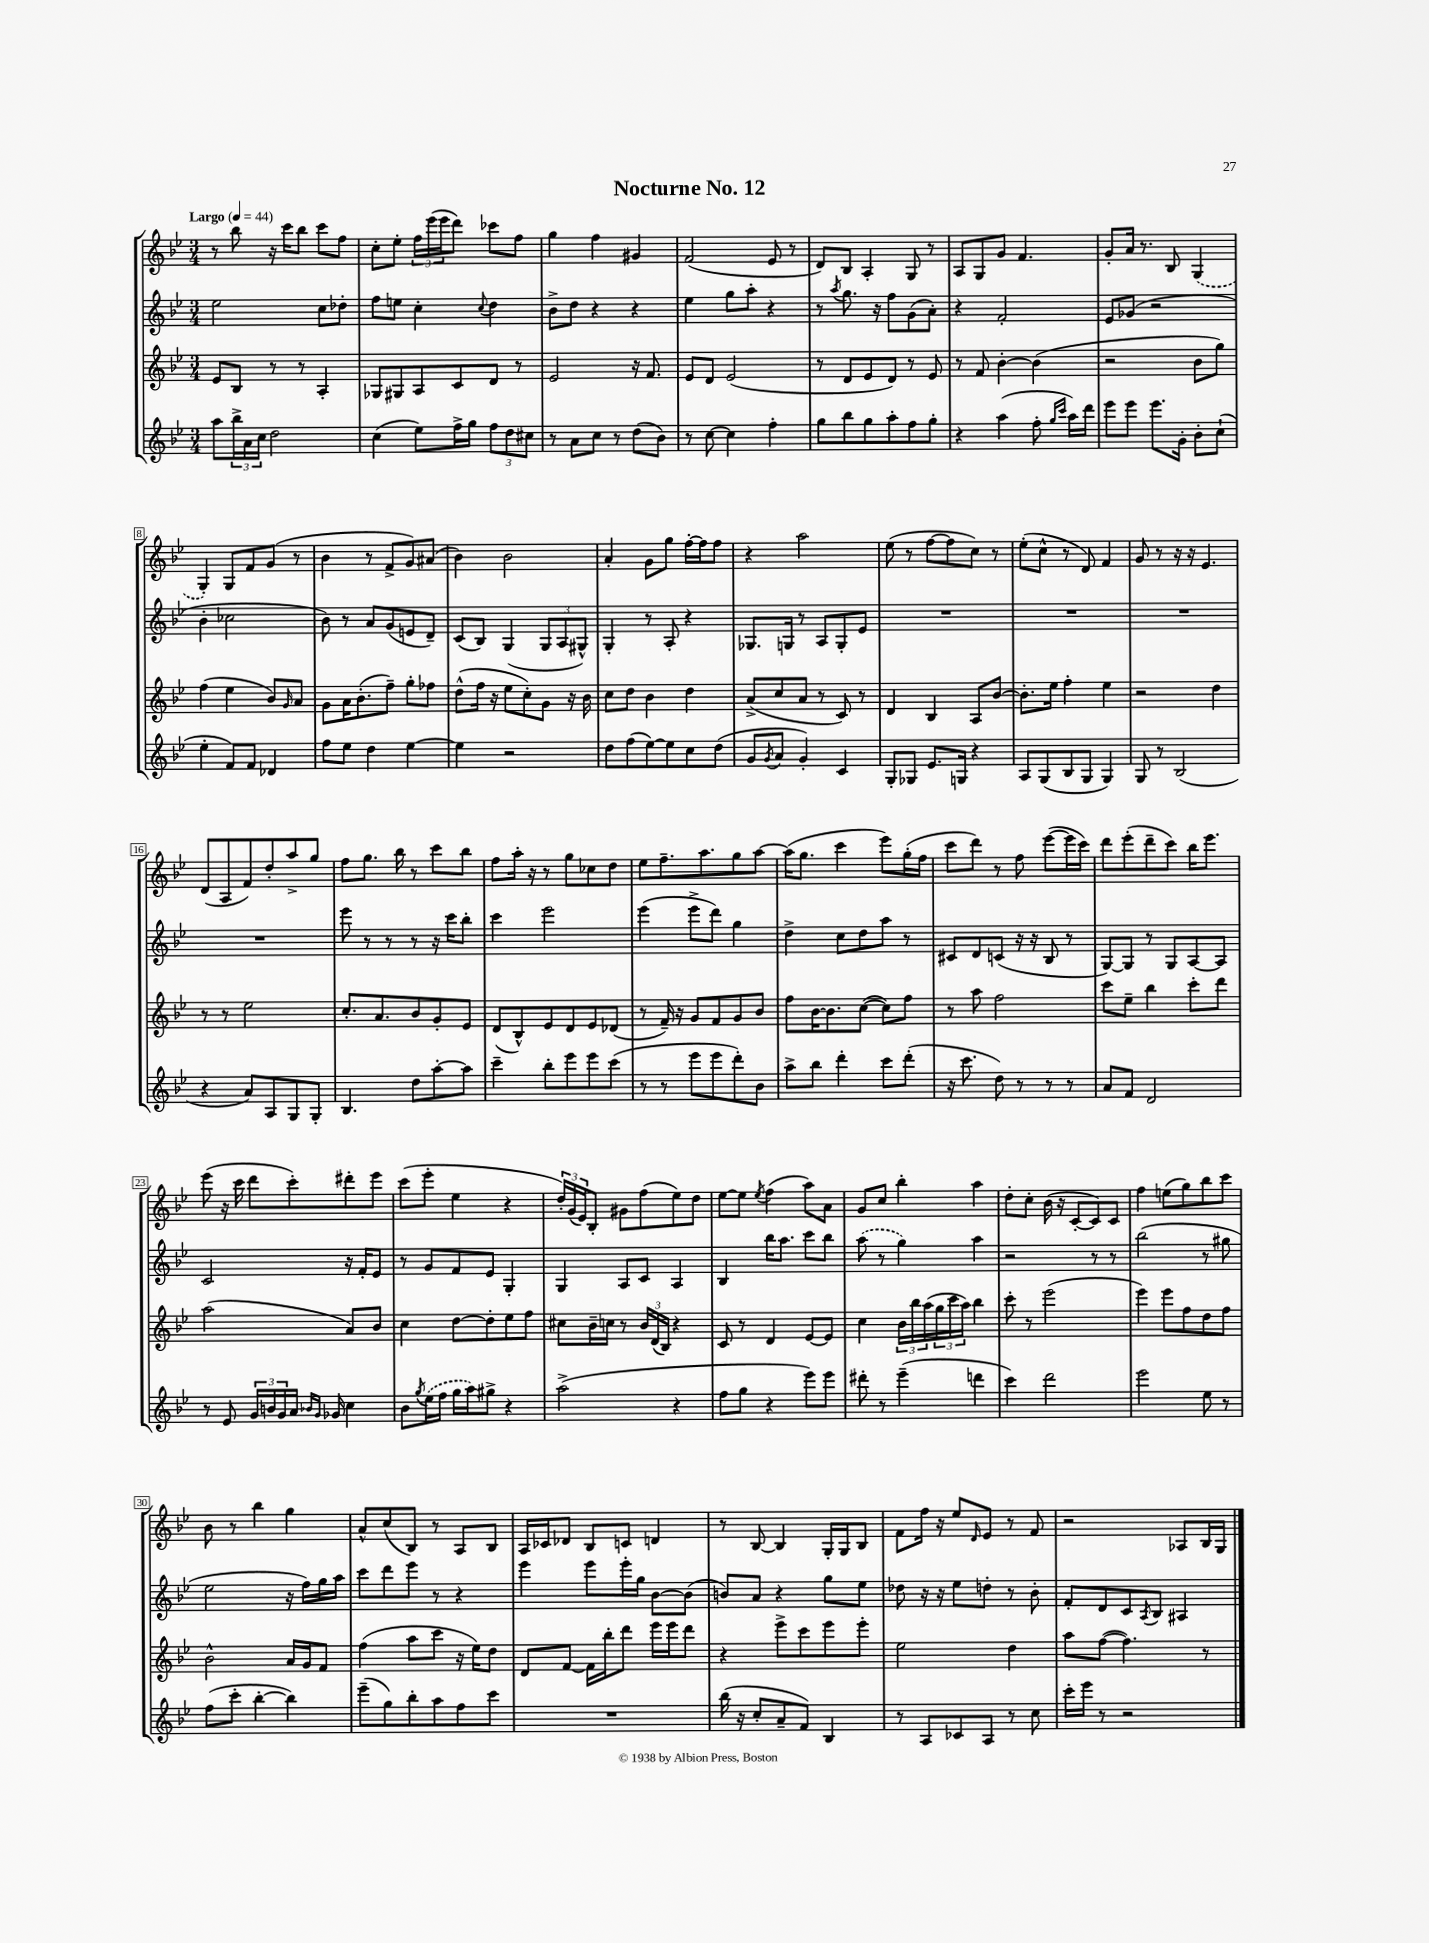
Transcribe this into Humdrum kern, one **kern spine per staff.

**kern	**kern	**kern	**kern
*staff4	*staff3	*staff2	*staff1
*clefG2	*clefG2	*clefG2	*clefG2
*k[b-e-]	*k[b-e-]	*k[b-e-]	*k[b-e-]
*M3/4	*M3/4	*M3/4	*M3/4
*MM44	*MM44	*MM44	*MM44
8aa	8e-	2ee-	8r
24bb-^	8B-	.	8bb-
24a	.	.	.
24cc	.	.	.
2dd	8r	.	16r
.	.	.	16ccc
.	8r	.	8bb-
.	4A'	8cc	8ccc
.	.	8dd-'	8ff
=	=	=	=
(4cc	8G-	8ff	8cc'
.	8G#	8ee	8ee-'
8ee-)	8A	4cc'	24ff
.	.	.	(24eee-
.	.	.	24eee-
16ff^	8c	.	8ddd)
16gg	.	.	.
.	.	8qqcc	.
12ff	8d	4dd	8ccc-
12dd	.	.	.
.	8r	.	8ff
12cc#	.	.	.
=	=	=	=
8r	2e-	8b-^	4gg
8a	.	8dd	.
8cc	.	4r	4ff
8r	.	.	.
(8dd	16r	4r	4g#
.	8.f	.	.
8b-)	.	.	.
=	=	=	=
8r	8e-	4ee-	(2f
[8cc	8d	.	.
4cc]	(2e-	8gg	.
.	.	8aa'	.
4ff'	.	4r	8e-
.	.	.	8r
=	=	=	=
8gg	8r	8r	8d)
.	.	8qaa	.
8bb-	8d	8.gg	8B-
8gg	8e-	.	4A'
.	.	16r	.
8aa'	8d)	8ff	.
8ff	8r	(8g	8G
8gg'	8e-	8a')	8r
=	=	=	=
4r	8r	4r	8A
.	8f	.	8G
(4aa	[4b-'	2f'	8g
.	.	.	4.f
8ff'	(4b-]	.	.
16qqgg	.	.	.
16qqccc	.	.	.
16aa)	.	.	.
16ddd	.	.	.
=	=	=	=
8eee-	2r	8e-	8g'
8eee-	.	(8g-	16a
.	.	.	8.r
8.eee-	.	2r	.
.	.	.	8B-
16g'	.	.	.
8b-'	8b-	.	(4G
(8cc`	8gg)	.	.
=	=	=	=
4ee-'	(4ff	4b-'	4G')
8f)	4ee-	2cc-	8G
8f	.	.	8f
4d-	8b-)	.	(8g
.	16qqg	.	.
.	8a	.	8r
=	=	=	=
8ff	8g	8b-)	4b-
8ee-	16a	8r	.
.	(8.b-'	.	.
4dd	.	8a	8r
.	8ff~)	(8g	8f^
[4ee-	8gg'	8e	8g)
.	8ff-	8d~)	(8a#
=	=	=	=
4ee-]	(8dd^^	(8c	4b-)
.	16ff	8B-)	.
.	16r	.	.
2r	8ee-	(4G	2b-
.	8cc')	.	.
.	8g	12G	.
.	.	12A	.
.	16r	.	.
.	.	12G#^^)	.
.	16b-	.	.
=	=	=	=
8dd	8cc	4G'	4a'
(8ff	8dd	.	.
[8ee-)	4b-	8r	8g
8ee-]	.	8A'	8gg
8cc	4dd	4r	[16ff'
.	.	.	16ff]
(8dd	.	.	8ff
=	=	=	=
8g	(8a^	8.G-	4r
8qg	.	.	.
8a	8cc	.	.
.	.	16G	.
4g')	8a	8r	2aa
.	8r	8A	.
4c	8c)	8G'	.
.	8r	8e-	.
=	=	=	=
8G'	4d	2.r	(8ee-
8G-	.	.	8r
8.e-	4B-	.	[8ff
.	.	.	8ff]
16G	.	.	.
4r	8A	.	8cc)
.	[8b-	.	8r
=	=	=	=
8A	8.b-']	2.r	(8ee-'
(8G	.	.	8cc^^
.	16ee-	.	.
8B-	4ff'	.	8r
8G	.	.	8d)
4G)	4ee-	.	4f
=	=	=	=
8G	2r	2.r	8g
8r	.	.	8r
(2B-	.	.	16r
.	.	.	16r
.	.	.	4.e-
.	4dd	.	.
=	=	=	=
4r	8r	2.r	(8d
.	8r	.	8A
8a)	2ee-	.	8f)
8A	.	.	8dd'
8G	.	.	8aa^
8G'	.	.	8gg
=	=	=	=
4.B-	8.cc'	8eee-	8ff
.	.	8r	8.gg
.	8.a	.	.
.	.	8r	.
.	.	.	16bb-
8dd	8b-	8r	8r
[8aa'	8g'	16r	8ccc
.	.	16ccc	.
8aa]	8e-	8bb-'	8bb-
=	=	=	=
4ccc~	(8d	4ccc	8ff
.	8B-^^)	.	16aa'
.	.	.	16r
8bb-'	8e-	2eee-	8r
8eee-	8d	.	8gg
8eee-	8e-	.	8cc-
(8ccc	(8d-	.	8dd
=	=	=	=
8r	8r	(4eee-	8ee-
8r	16f~)	.	8.ff~
.	16r	.	.
8eee-	8g	8eee-^	.
.	.	.	8.aa
8eee-	8f	8ddd)	.
8ddd')	8g	4gg	8gg
8b-	8b-	.	[8aa
=	=	=	=
8aa^	8ff	4dd^	(16aa]
.	.	.	8.gg
8bb-	[16b-	.	.
.	8.b-]	.	.
4ddd'	.	8cc	4ccc
.	([8cc	8dd	.
8ccc	8cc])	8aa	8eee-)
(8ddd'	8ff	8r	(16gg'
.	.	.	16ff
=	=	=	=
16r	8r	8c#	8ccc
8.ccc	.	.	.
.	8aa	8d	8ddd)
8dd)	2ff	(8c	8r
8r	.	16r	8ff
.	.	16r	.
8r	.	8B-	([8eee-
8r	.	8r	16eee-]
.	.	.	16ccc)
=	=	=	=
8a	8ccc	[8G)	8ddd
8f	8ee-~	8G]	(8eee-'
2d	4bb-	8r	8ddd~
.	.	8G	8ccc)
.	8ccc'	[8A	16bb-
.	.	.	8.eee-
.	8ddd	8A]	.
=	=	=	=
8r	(2aa	2c	(8eee-
8e-	.	.	16r
.	.	.	16ccc
24g	.	.	8ddd
24b	.	.	.
24g	.	.	.
16a	.	.	8ccc')
16qqb-	.	.	.
16qqg	.	.	.
16g-	.	.	.
4cc	8a)	16r	8ddd#'
.	.	16f'	.
.	8b-	8e-	8eee-
=	=	=	=
8b-	4cc	8r	(8ccc
8qgg	.	.	.
(16ee-	.	8g	8eee-'
16ff	.	.	.
16gg	[8dd	8f	4ee-
16aa)	.	.	.
8gg#^	8dd']	8e-	.
4r	8ee-	4G'	4r
.	8ff	.	.
=	=	=	=
(2aa^	8cc#	4G	24dd')
.	.	.	(24g
.	.	.	24e-)
.	16b-~	.	8B-'
.	16cc	.	.
.	8r	8A	8g#
.	24b-	8c	(8ff
.	(24d	.	.
.	24B-)	.	.
4r	4r	4A	8ee-)
.	.	.	8dd
=	=	=	=
8ff	8c	4B-	[8ee-
8gg	8r	.	8ee-]
.	.	.	8qee-
4r	4d	16bb-	(4ff
.	.	8.aa	.
8eee-)	[8e-	8ccc	8aa)
8eee-	8e-]	8bb-	8a
=	=	=	=
8ddd#'	4cc	(8aa	8g
8r	.	8r	8cc
(4eee-~	24b-	4gg)	4bb-'
.	24bb-	.	.
.	(24aa	.	.
.	24gg	.	.
.	24ccc	.	.
.	24aa)	.	.
4ddd	4bb-	4aa	4aa
=	=	=	=
4ccc)	8ccc'	2r	8dd'
.	8r	.	8cc'
2ddd	(2eee-	.	(16b-
.	.	.	16r
.	.	.	[8c'
.	.	8r	8c])
.	.	8r	8c
=	=	=	=
2eee-	4eee-)	(2bb-	4ff
.	8eee-	.	(8ee
.	8ff	.	8gg)
8ee-	8dd	8r	8bb-
8r	8ff	8gg#	8ccc
=	=	=	=
(8ff	2b-^^	2ee-	8b-
8ccc'	.	.	8r
[4bb-'	.	.	4bb-
4bb-])	16a	16r	4gg
.	16g	16ff)	.
.	8f	16gg	.
.	.	16aa	.
=	=	=	=
(8eee-~	(4ff	8ccc	8a^^
8gg)	.	8ddd	(8cc
8bb-'	8aa	8eee-	8B-)
8aa	8ccc	8r	8r
8ff	16r	4r	8A
.	16ee-)	.	.
8ccc	8dd	.	8B-
=	=	=	=
2.r	8d	4eee-	16A
.	.	.	16c-
.	[8f	.	8d-
.	16f]	8eee-	8B-
.	16bb-'	.	.
.	8ddd	16eee-'	8c
.	.	16gg	.
.	16eee-	[8b-	4d
.	16eee-	.	.
.	8ddd	(8b-]	.
=	=	=	=
(16bb-	4r	8b)	8r
16r	.	.	.
8cc'	.	8a	[8B-
8a~	8eee-^	4r	4B-]
8f)	8ccc	.	.
4B-	8eee-	8gg	16G'
.	.	.	16G
.	8eee-'	8ee-	8B-
=	=	=	=
8r	2ee-	8dd-	8f
8A	.	16r	16ff
.	.	16r	16r
8c-	.	8ee-	8ee-
.	.	.	16qqd
8A	.	8dd'	8e-
8r	4dd	8r	8r
8cc	.	8b-'	8f
=	=	=	=
16ccc'	8aa	8f'	2r
16eee-	.	.	.
8r	([8ff	8d	.
2r	4.ff])	8c	.
.	.	8qA	.
.	.	8B-	.
.	.	4A#	8A-
.	8r	.	16B-
.	.	.	16G
==	==	==	==
*-	*-	*-	*-
